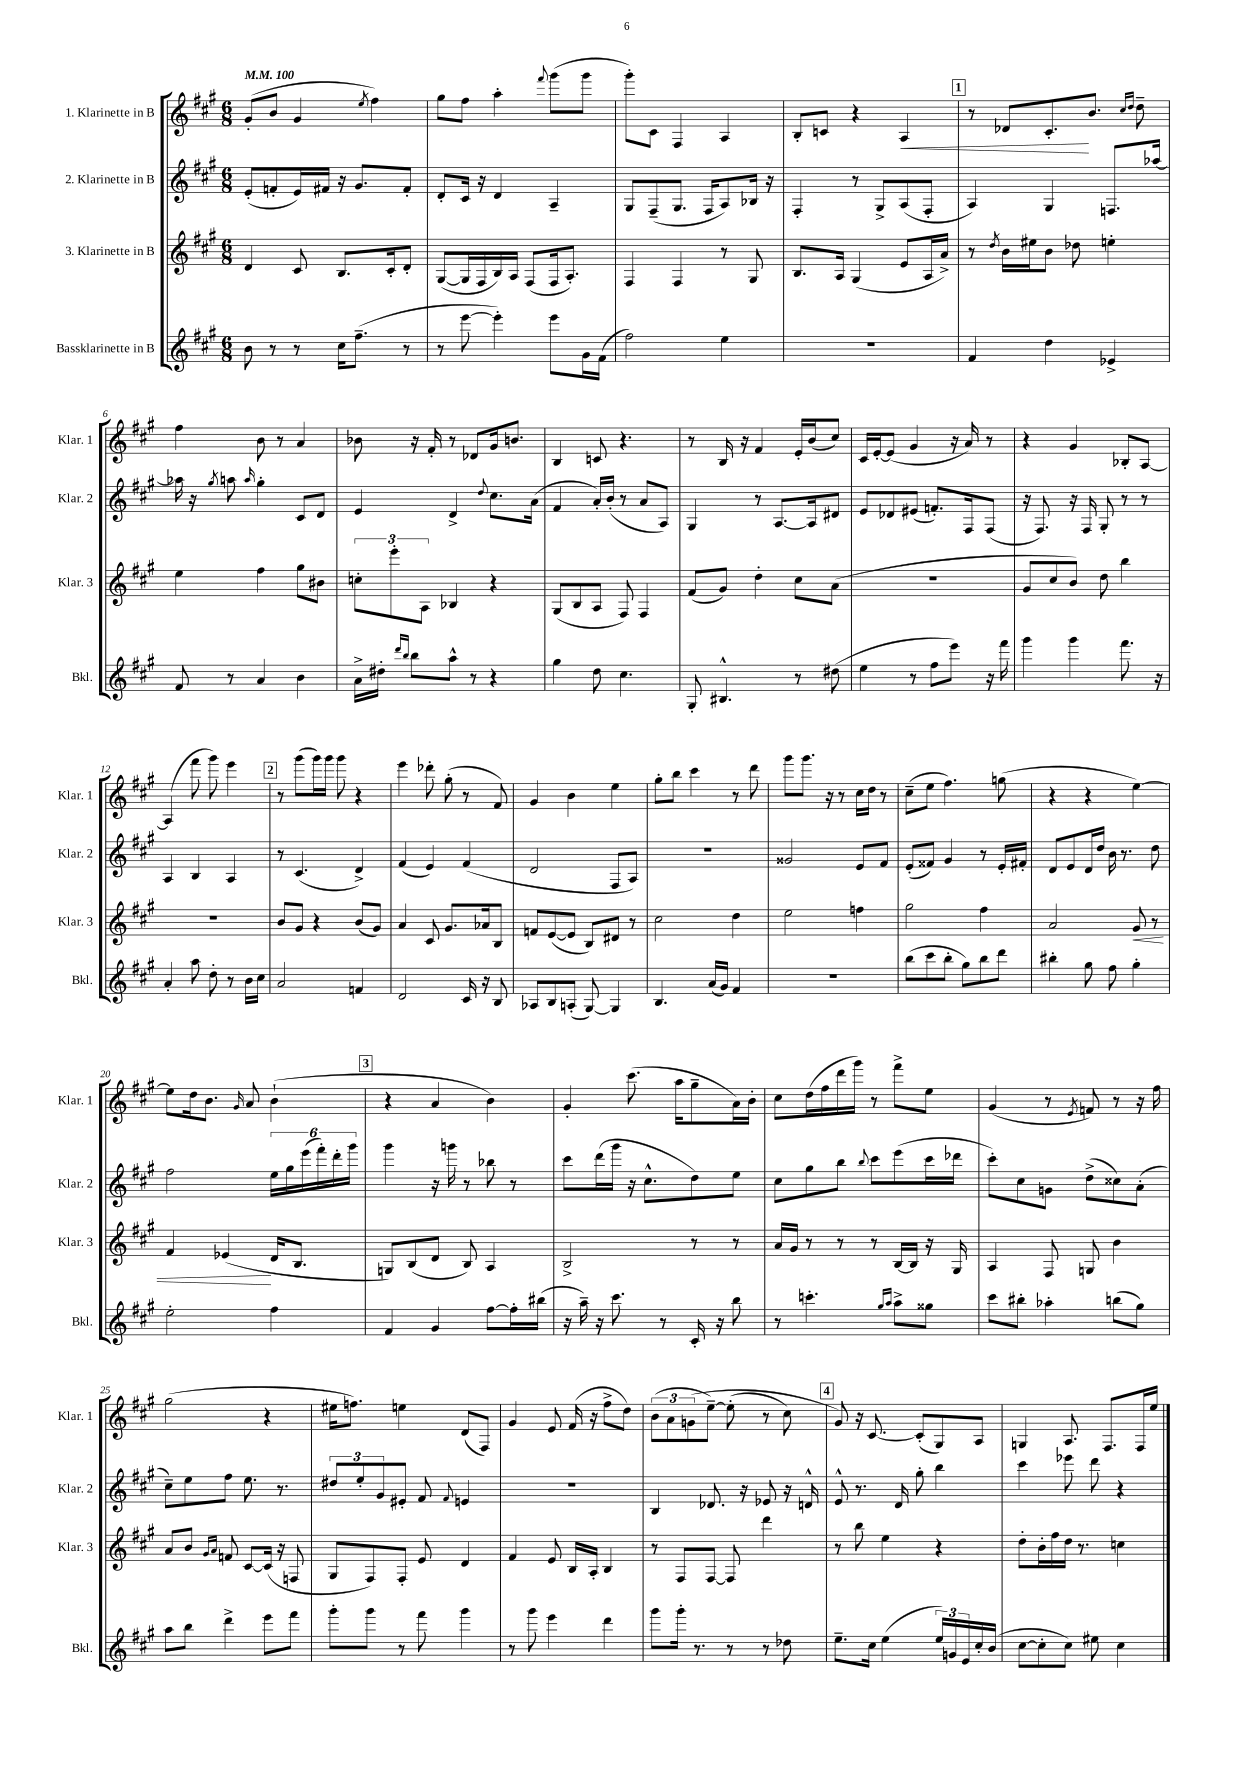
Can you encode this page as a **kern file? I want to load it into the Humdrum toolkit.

**kern	**kern	**kern	**kern
*staff4	*staff3	*staff2	*staff1
*clefG2	*clefG2	*clefG2	*clefG2
*k[f#c#g#]	*k[f#c#g#]	*k[f#c#g#]	*k[f#c#g#]
*M6/8	*M6/8	*M6/8	*M6/8
*MM100	*MM100	*MM100	*MM100
8b	4d	(8e'	(8g#'
8r	.	8f'	8b
8r	8c#	16e)	4g#
.	.	16f#	.
16cc#	8.B	16r	.
(8.ff#~	.	8.g#	.
.	.	.	8qee
.	.	.	4ff#)
.	16c#'	.	.
8r	8d'	8f#'	.
=	=	=	=
8r	([8G#	8d'	8gg#
[8eee	16G#]	16c#	8ff#
.	16F#	16r	.
4eee'])	16B)	4d	4aa'
.	16A	.	.
.	(8F#	.	.
.	.	.	8qqfff#
8eee	16F#	4A~	(8ggg#
.	8.A')	.	.
16g#	.	.	8ggg#
(16f#	.	.	.
=	=	=	=
2ff#)	4F#	8G#	8ggg#')
.	.	(8F#~	8c#
.	4F#	8.G#	4F#
.	.	16F#	.
4ee	8r	8A)	4A
.	8G#	16B-	.
.	.	16r	.
=	=	=	=
2.r	8.B	4F#'	8B'
.	.	.	8c
.	16A	.	.
.	(4G#	8r	4r
.	.	8G#^	.
.	8e	(8A	4A
.	16A	8F#'	.
.	16a^)	.	.
=	=	=	=
4f#	8r	4A)	8r
.	8qdd	.	.
.	16b	.	8d-
.	16ee#	.	.
4dd	8b	4G#	8.c#'
.	8dd-	.	.
.	.	.	8.b
4e-^	4ee'	8.F	.
.	.	.	16qqcc#
.	.	.	16qqdd
.	.	.	8dd~
.	.	[16aa-	.
=	=	=	=
8f#	4ee	16aa-]	4ff#
.	.	16r	.
.	.	8qgg#	.
8r	.	8aa	.
.	.	16qqaa	.
4a	4ff#	4gg#'	8b
.	.	.	8r
4b	8gg#	8c#	4a
.	8b#	8d	.
=	=	=	=
16a^	12cc'	4e	8b-
16dd#'	.	.	.
.	12eee'	.	.
16qqddd	.	.	.
16qqbb	.	.	.
8bb	.	.	16r
.	12A	.	.
.	.	.	16f#'
8aa^^	4B-	4d^	8r
8r	.	.	8d-
.	.	8qqdd	.
4r	4r	8.cc#	16g#
.	.	.	8.b
.	.	(16a	.
=	=	=	=
4gg#	(8G#	4f#	4B
.	8B	.	.
8dd	8A	16a')	8c
.	.	(16b'	.
4.cc#	8F#)	8r	4.r
.	4F#	8a	.
.	.	8A)	.
=	=	=	=
8G#'	(8f#	4G#	8r
4.B#^^	8g#)	.	16B
.	.	.	16r
.	4dd'	8r	4f#
.	.	[8.A	.
8r	8cc#	.	16e'
.	.	16A]	(16b
(8dd#	(8a	8d#	8cc#)
=	=	=	=
4ee	2.r	8e	16c#
.	.	.	[16e'
.	.	8d-	(8e]
8r	.	(8e#	4g#
8ff#	.	8.f')	.
8eee)	.	.	16r
.	.	16F#	16a)
16r	.	(8F#	8r
16fff#	.	.	.
=	=	=	=
4ggg#	8g#	16r	4r
.	.	8.F#)	.
.	8cc#	.	.
4ggg#	8b)	16r	4g#
.	.	16F#	.
.	8dd	8G#'	.
8.fff#	4bb	8r	8B-'
.	.	8r	[8A
16r	.	.	.
=	=	=	=
4a'	2.r	4A	(4A]
8aa	.	4B	8fff#
8dd'	.	.	8ggg#)
8r	.	4A	4eee
16b	.	.	.
16cc#	.	.	.
=	=	=	=
2a	8b	8r	8r
.	8g#	(4.c#	(8ggg#
.	4r	.	16ggg#)
.	.	.	16ggg#
.	.	.	8ggg#
4f	(8b	4d^)	4r
.	8g#)	.	.
=	=	=	=
2d	4a	(4f#	4eee
.	8c#	4e)	8ddd-'
.	8.g#	.	(8gg#'
16c#	.	(4f#	8r
16r	16a-	.	.
8B	8B	.	8f#)
=	=	=	=
8A-	8f	2d	4g#
8B	([8e	.	.
(8A'	8e]	.	4b
[8G#)	8B)	.	.
4G#]	8d#	8F#	4ee
.	8r	8A)	.
=	=	=	=
4.B	2cc#	2.r	8gg#'
.	.	.	8bb
.	.	.	4ccc#
(16a	.	.	.
16g#)	.	.	.
4f#	4dd	.	8r
.	.	.	8ddd
=	=	=	=
2.r	2ee	2g##	8ggg#
.	.	.	8.ggg#
.	.	.	16r
.	.	.	8r
.	4ff	8e	16cc#
.	.	.	16dd
.	.	8f#	8r
=	=	=	=
(8bb	2gg#	(8e'	(8cc#~
8ccc#	.	8f##)	8ee
8bb'	.	4g#	4.ff#)
8gg#)	.	.	.
8bb	4ff#	8r	.
8ddd	.	16e'	(8gg
.	.	16f#'	.
=	=	=	=
4bb#'	2a	8d	4r
.	.	8e	.
8gg#	.	16d	4r
.	.	16dd	.
8ff#	.	16b	.
.	.	8.r	.
4gg#'	8g#	.	[4ee)
.	8r	8dd	.
=	=	=	=
2ee'	4f#	2ff#	8ee]
.	.	.	16dd
.	.	.	8.b
.	(4e-	.	.
.	.	.	16qqg#
.	.	.	8a
4ff#	16d	24ee	(4b`
.	.	24gg#	.
.	8.B	.	.
.	.	(24eee	.
.	.	24fff#')	.
.	.	24ddd'	.
.	.	24ggg#	.
=	=	=	=
4f#	8G)	4ggg#	4r
.	(8B	.	.
4g#	8d	16r	4a
.	.	16ggg	.
.	8B)	8r	.
[8ff#	4A	8bb-	4b)
16ff#']	.	8r	.
(16bb#	.	.	.
=	=	=	=
16r	2B^	8ccc#	4g#'
16aa~)	.	.	.
16r	.	(16ddd	.
8.ccc#	.	16ggg#	.
.	.	16r	(8.ccc#
.	.	8.cc#^^	.
8r	.	.	.
.	.	.	16aa
16c#'	8r	8dd)	8gg#~
16r	.	.	.
8bb	8r	8ee	16a)
.	.	.	16b'
=	=	=	=
8r	16a	8cc#	8cc#
.	16g#	.	.
4.ccc'	8r	8gg#	(16dd
.	.	.	16ff#
.	8r	8bb	16ddd
.	.	.	16ggg#)
.	.	8qqbb	.
.	8r	8ccc#	8r
16qqgg#	.	.	.
16qqaa	.	.	.
8aa^	[16B	(8eee	8fff#^
.	16B]	.	.
8gg##	16r	16ccc#	8ee
.	16G#	16ddd-	.
=	=	=	=
8ccc#	4A	8ccc#')	(4g#
8bb#'	.	8cc#	.
4aa-'	8F#	8g	8r
.	.	.	8qe
.	8G	(8dd^	8f)
(8bb	4b	8cc##)	8r
8gg#)	.	(8a'	16r
.	.	.	16ff#
=	=	=	=
8aa	8a	8cc#~)	(2gg#
8bb	8b	8ee	.
.	16qqg#	.	.
.	16qqa	.	.
4ddd^	8f	8ff#	.
.	[8c#	8.ee	.
8eee	(16c#]	.	4r
.	16r	8.r	.
8fff#	8F	.	.
=	=	=	=
8ggg#'	8G#	12dd#	16ee#
.	.	.	8.ff)
.	.	12ee'	.
8ggg#	8F#)	.	.
.	.	12g#	.
8r	8F#'	8e#'	4ee
8fff#	8e	8f#	.
.	.	8qqf#	.
4ggg#	4d	4e	(8d
.	.	.	8F#)
=	=	=	=
8r	4f#	2.r	4g#
8ggg#	.	.	.
4eee	8e	.	8e
.	16B	.	(16f#
.	16A'	.	16r
4ddd	4B	.	8ff#^
.	.	.	8dd)
=	=	=	=
8ggg#	8r	4B	(12b
.	.	.	12a
16ggg#'	8F#	.	.
.	.	.	&(12g
8.r	.	.	.
.	[8F#	8.d-	[8ee~)
8r	8F#]	.	(8ee']
.	.	16r	.
8r	4ddd	8e-	8r
8dd-	.	16r	8cc#)
.	.	16d^^	.
=	=	=	=
8.ee~	8r	8e^^	8g#&)
.	8bb	8.r	16r
16cc#	.	.	[8.c#
(4ee	4ee	.	.
.	.	16d	.
.	.	8gg#'	(8c#']
24ee)	4r	4bb	8G#)
24g	.	.	.
24e	.	.	.
16cc#'	.	.	8A
(16b	.	.	.
=	=	=	=
[8cc#	8dd'	4ccc#	4G
8cc#']	16b'	.	.
.	16ff#	.	.
8cc#)	16dd	8eee-	8.A
.	8.r	.	.
8ee#	.	8ddd	.
.	.	.	8.F#
4cc#	4cc	4r	.
.	.	.	16F#
.	.	.	16ee
==	==	==	==
*-	*-	*-	*-
